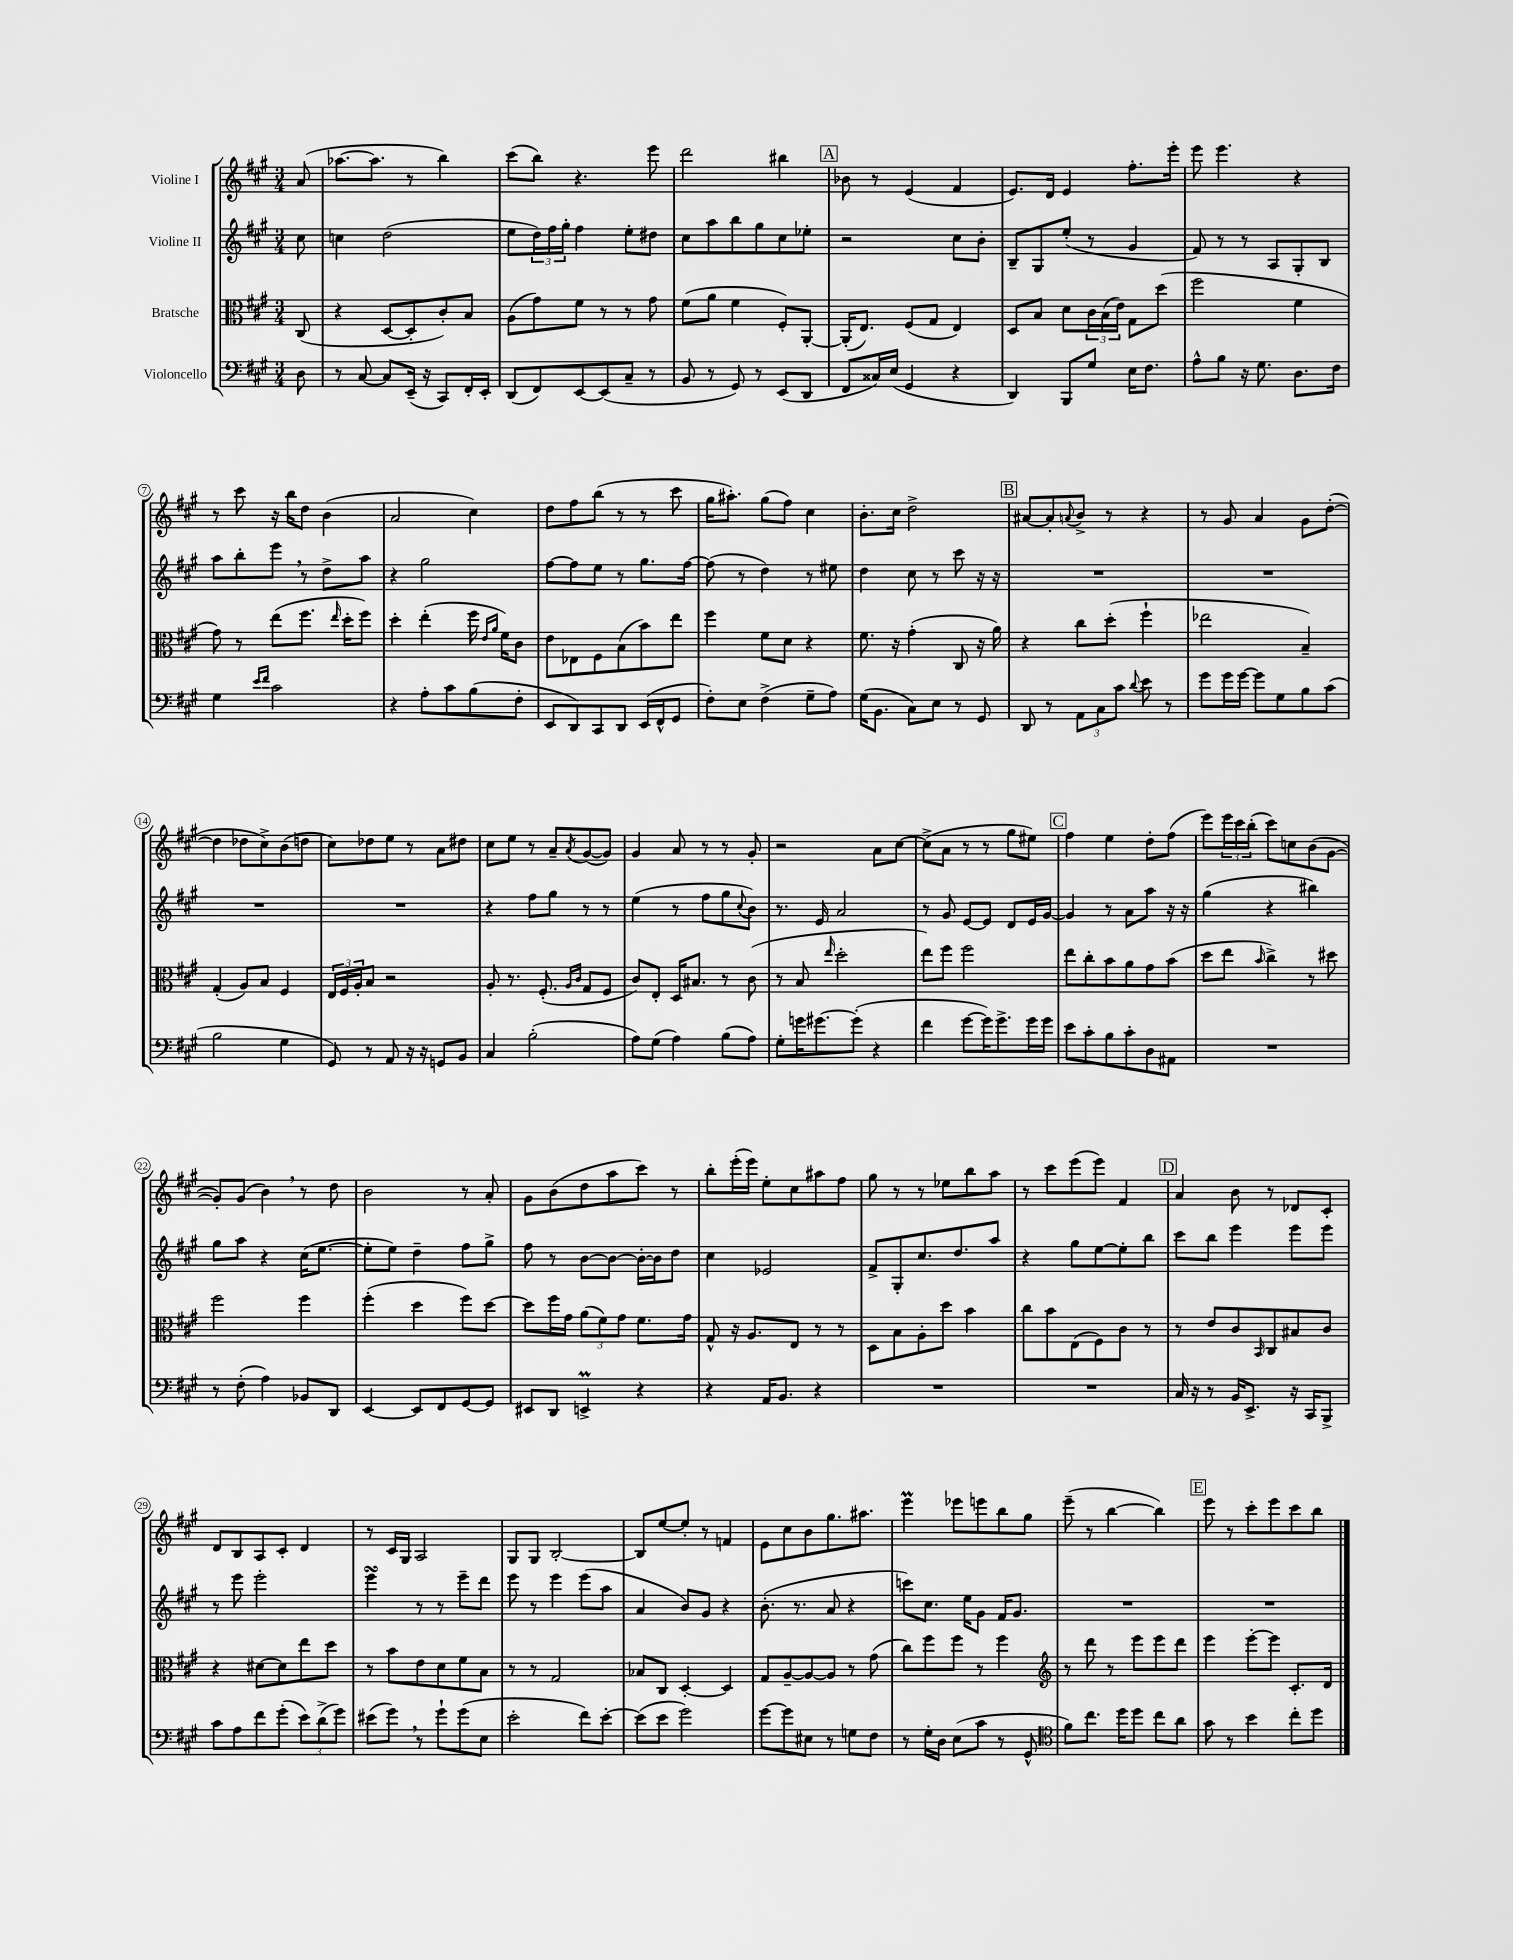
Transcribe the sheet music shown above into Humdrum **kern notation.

**kern	**kern	**kern	**kern
*staff4	*staff3	*staff2	*staff1
*clefF4	*clefC3	*clefG2	*clefG2
*k[f#c#g#]	*k[f#c#g#]	*k[f#c#g#]	*k[f#c#g#]
*M3/4	*M3/4	*M3/4	*M3/4
8D	(8C#	8cc#	(8a
=	=	=	=
8r	4r	4cc	[8.aa-
[8C#	.	.	.
.	.	.	8.aa-]
8C#]	[8D	(2dd	.
(16EE~	8D']	.	8r
16r	.	.	.
8CC#)	8c#')	.	4bb)
16FF#'	8B	.	.
16EE'	.	.	.
=	=	=	=
(8DD	(8A	8ee	(8ccc#
8FF#)	8g#)	24dd)	8bb)
.	.	24ff#	.
.	.	24gg#'	.
[8EE	8f#	4ff#	4.r
(8EE]	8r	.	.
8C#~	8r	8ee'	.
8r	8g#	8dd#	8eee
=	=	=	=
8BB	(8f#	8cc#	2ddd
8r	8a	8aa	.
8GG#)	4f#	8bb	.
8r	.	8gg#	.
(8EE	8F#')	8cc#	4bb#
8DD	[8AA'	8ee-'	.
=	=	=	=
8FF#	(16AA']	2r	8b-
.	8.E)	.	.
16C##)	.	.	8r
(16E	.	.	.
4GG#	(8F#	.	(4e
.	8G#	.	.
4r	4E)	8cc#	4f#
.	.	8b'	.
=	=	=	=
4DD)	8D	8B~	8.e)
.	8B	8G#	.
.	.	.	16d
8BBB	8d	(8ee'	4e
8G#	24c#	8r	.
.	(24B	.	.
.	24e)	.	.
16E	8G#	4g#	8.ff#'
8.F#	.	.	.
.	(8dd	.	.
.	.	.	16eee'
=	=	=	=
8A^^	2ff#	8f#)	8eee
8B	.	8r	4.eee
16r	.	8r	.
8.G#	.	.	.
.	.	8A	.
8.D	4f#	8G#'	4r
.	.	8B	.
16F#	.	.	.
=	=	=	=
4G#	8g#)	8aa	8r
.	8r	8bb'	8ccc#
16qqe	.	.	.
16qqf#	.	.	.
2c#	(8ee	8eee	16r
.	.	.	16bb
.	8.ff#	8r	8dd
.	.	8dd^	(4b
.	16qqee	.	.
.	16dd'	.	.
.	8ff#)	8aa	.
=	=	=	=
4r	4dd'	4r	2a
8A'	(4ee'	2gg#	.
8c#	.	.	.
(8B	16ff#	.	4cc#)
.	16qqe	.	.
.	16qqa	.	.
.	16f#)	.	.
8F#'	8c#	.	.
=	=	=	=
8EE	8e	[8ff#	8dd
8DD)	8E-	8ff#]	8ff#
8CC#	8F#	8ee	(8bb
8DD	(8B	8r	8r
(16EE	8b)	8.gg#	8r
16FF#^^	.	.	.
8GG#	8ee	.	8ccc#
.	.	[16ff#	.
=	=	=	=
8F#')	4ff#	(8ff#]	16gg#
.	.	.	8.aa#')
8E	.	8r	.
(4F#^	8f#	4dd)	(8gg#
.	8d	.	8ff#)
8G#~	4r	8r	4cc#
8A)	.	8ee#	.
=	=	=	=
(16G#	8.f#	4dd	8.b'
8.BB	.	.	.
.	16r	.	16cc#
8C#)	(4g#'	8cc#	2dd^
8E	.	8r	.
8r	8C#	8ccc#	.
8GG#	16r	16r	.
.	16a)	16r	.
=	=	=	=
8DD	4r	2.r	[8a#
8r	.	.	8a#']
.	.	.	8qqa
12AA	8cc#	.	8b^
12C#	.	.	.
.	(8dd'	.	8r
12c#	.	.	.
8qqd	.	.	.
8e	4ff#`	.	4r
8r	.	.	.
=	=	=	=
8g#	2ee-	2.r	8r
16g#	.	.	8g#
[16g#	.	.	.
8g#]	.	.	4a
8G#	.	.	.
8B	4B~)	.	8g#
(8c#	.	.	([8dd'
=	=	=	=
2B	(4G#'	2.r	4dd]
.	8A)	.	8dd-
.	8B	.	8cc#^)
4G#	4F#	.	(8b
.	.	.	8dd
=	=	=	=
8GG#)	24E	2.r	8cc#)
.	24F#	.	.
.	24A'	.	.
8r	8B	.	8dd-
8AA	2r	.	8ee
16r	.	.	8r
16r	.	.	.
8GG	.	.	8a
8BB	.	.	8dd#
=	=	=	=
4C#	8A'	4r	8cc#
.	8.r	.	8ee
(2B'	.	8ff#	8r
.	(8.F#'	.	.
.	.	8gg#	8a~
.	16qqA	.	.
.	16qqc#	.	8qa
.	8G#	8r	([8g#
.	8F#	8r	8g#])
=	=	=	=
8A)	8c#)	(4ee	4g#
(8G#	8E'	.	.
4A)	16D	8r	8a
.	8.B#	.	.
.	.	8ff#	8r
(8B	8r	8gg#	8r
.	.	8qqcc#	.
8A)	(8c#	8b)	8g#'
=	=	=	=
8G#'	8r	8.r	2r
16g	8B	.	.
[8.g#	.	16e	.
.	16qqee	.	.
.	2dd'	2a	.
(8g#']	.	.	.
4r	.	.	8a
.	.	.	[8cc#
=	=	=	=
4f#	8ee)	8r	(8cc#^]
.	8ff#	8g#	8a
[8g#	2ff#	[8e	8r
16g#])	.	8e]	8r
8.g#^	.	.	.
.	.	8d	8gg#
16g#	.	16e	8ee#)
16g#	.	[16g#	.
=	=	=	=
8e	8ee	4g#]	4ff#
8c#'	8cc#'	.	.
8B	8b	8r	4ee
8c#'	8a	8a	.
8D	8g#	8aa	8dd'
8AA#	(8b	16r	(8ff#
.	.	16r	.
=	=	=	=
2.r	8dd	(4gg#	8eee)
.	8ee	.	24eee
.	.	.	24ccc#
.	.	.	(24bb'
.	16qqb	.	.
.	4cc#^)	4r	8ccc#)
.	.	.	8cc
.	8r	4bb#)	(8b
.	8dd#	.	[8g#
=	=	=	=
8r	2ff#	8gg#	8g#'])
(8F#'	.	8aa	(8g#
4A)	.	4r	4b)
8BB-	4ff#	(16cc#	8r
.	.	[8.ee	.
8DD	.	.	8dd
=	=	=	=
[4EE	(4ff#'	8ee']	2b
.	.	8ee)	.
8EE]	4dd	4dd~	.
8FF#	.	.	.
[8GG#	8ff#)	8ff#	8r
8GG#]	[8dd	8gg#^	8a'
=	=	=	=
8EE#	8dd]	8ff#	8g#
8DD	16ff#	8r	(8b
.	16g#	.	.
4EE^	(12a	[8b	8dd
.	12f#)	.	.
.	.	8b_	8aa
.	12g#	.	.
4r	8.f#	16b'_	8ccc#)
.	.	16b]	.
.	.	8dd	8r
.	16g#	.	.
=	=	=	=
4r	8G#^^	4cc#	8bb'
.	16r	.	(16eee'
.	8.A	.	16eee)
16AA	.	2e-	8ee'
8.BB	.	.	.
.	8E	.	8cc#
4r	8r	.	8aa#
.	8r	.	8ff#
=	=	=	=
2.r	8D	8f#^	8gg#
.	8B	8G#'	8r
.	8A'	8.cc#	8r
.	8dd	.	8ee-
.	.	8.dd	.
.	4b	.	8bb
.	.	8aa	8aa
=	=	=	=
2.r	8cc#	4r	8r
.	8b	.	8ccc#
.	(8E	8gg#	(8eee
.	8F#)	[8ee	8eee)
.	8c#	8ee']	4f#
.	8r	8bb	.
=	=	=	=
16C#	8r	8ccc#	4a
16r	.	.	.
8r	8e	8bb	.
16BB	8c#	4eee	8b
8.EE^	.	.	.
.	16qqBB	.	.
.	8C#	.	8r
16r	8B#	8eee	8d-
16CC#	.	.	.
8BBB^	8c#	8eee	8c#'
=	=	=	=
8c#	4r	8r	8d
8A	.	8eee	8B
8f#	[8d#	2eee'	8A
(8g#'	8d#]	.	8c#'
12e)	8ee	.	4d
(12d^	.	.	.
.	8dd	.	.
12g#)	.	.	.
=	=	=	=
(8e#	8r	4eee	8r
8g#)	8b	.	16c#
.	.	.	16G#
8r	8e	8r	2A
8g#`	8d	8r	.
(8g#	8f#	8eee~	.
8E	8B	8ddd	.
=	=	=	=
2e'	8r	8eee	8G#
.	8r	8r	8G#
.	2G#	4eee	[2B'
8f#)	.	(8eee	.
[8e'	.	8aa	.
=	=	=	=
(8e]	8B-	4a	8B]
8e	8C#	.	[8ee
2g#)	[4D'	8b)	8ee']
.	.	8g#	8r
.	4D]	4r	4f
=	=	=	=
[8g#	8G#	(8.b'	8e
8g#]	[8A~	.	8cc#
.	.	8.r	.
8E#	8A_	.	8b
8r	8A]	8a	8.gg#
8G	8r	4r	.
.	.	.	8.aa#
8F#	(8g#	.	.
=	=	=	=
8r	8cc#)	8ccc)	4eee
16G#'	8ff#	8.cc#	.
16D	.	.	.
(8E	8ff#	.	8eee-
.	.	16ee	.
8c#	8r	8g#	8eee
8r	4ff#	16f#	8bb
.	.	8.g#	.
8GG#^^	.	.	8gg#
=	=	=	=
*clefC4	*clefG2	*	*
8f#)	8r	2.r	(8eee~
8.cc#	8ddd	.	8r
.	8r	.	[4bb
16dd	.	.	.
8dd	8eee	.	.
8cc#	8eee	.	4bb])
8a	8ddd	.	.
=	=	=	=
8g#	4eee	2.r	8eee
8r	.	.	8r
4b	[8eee'	.	8ccc#'
.	8eee]	.	8eee
8cc#'	8.c#'	.	8ccc#
8dd	.	.	8bb
.	16d	.	.
==	==	==	==
*-	*-	*-	*-
